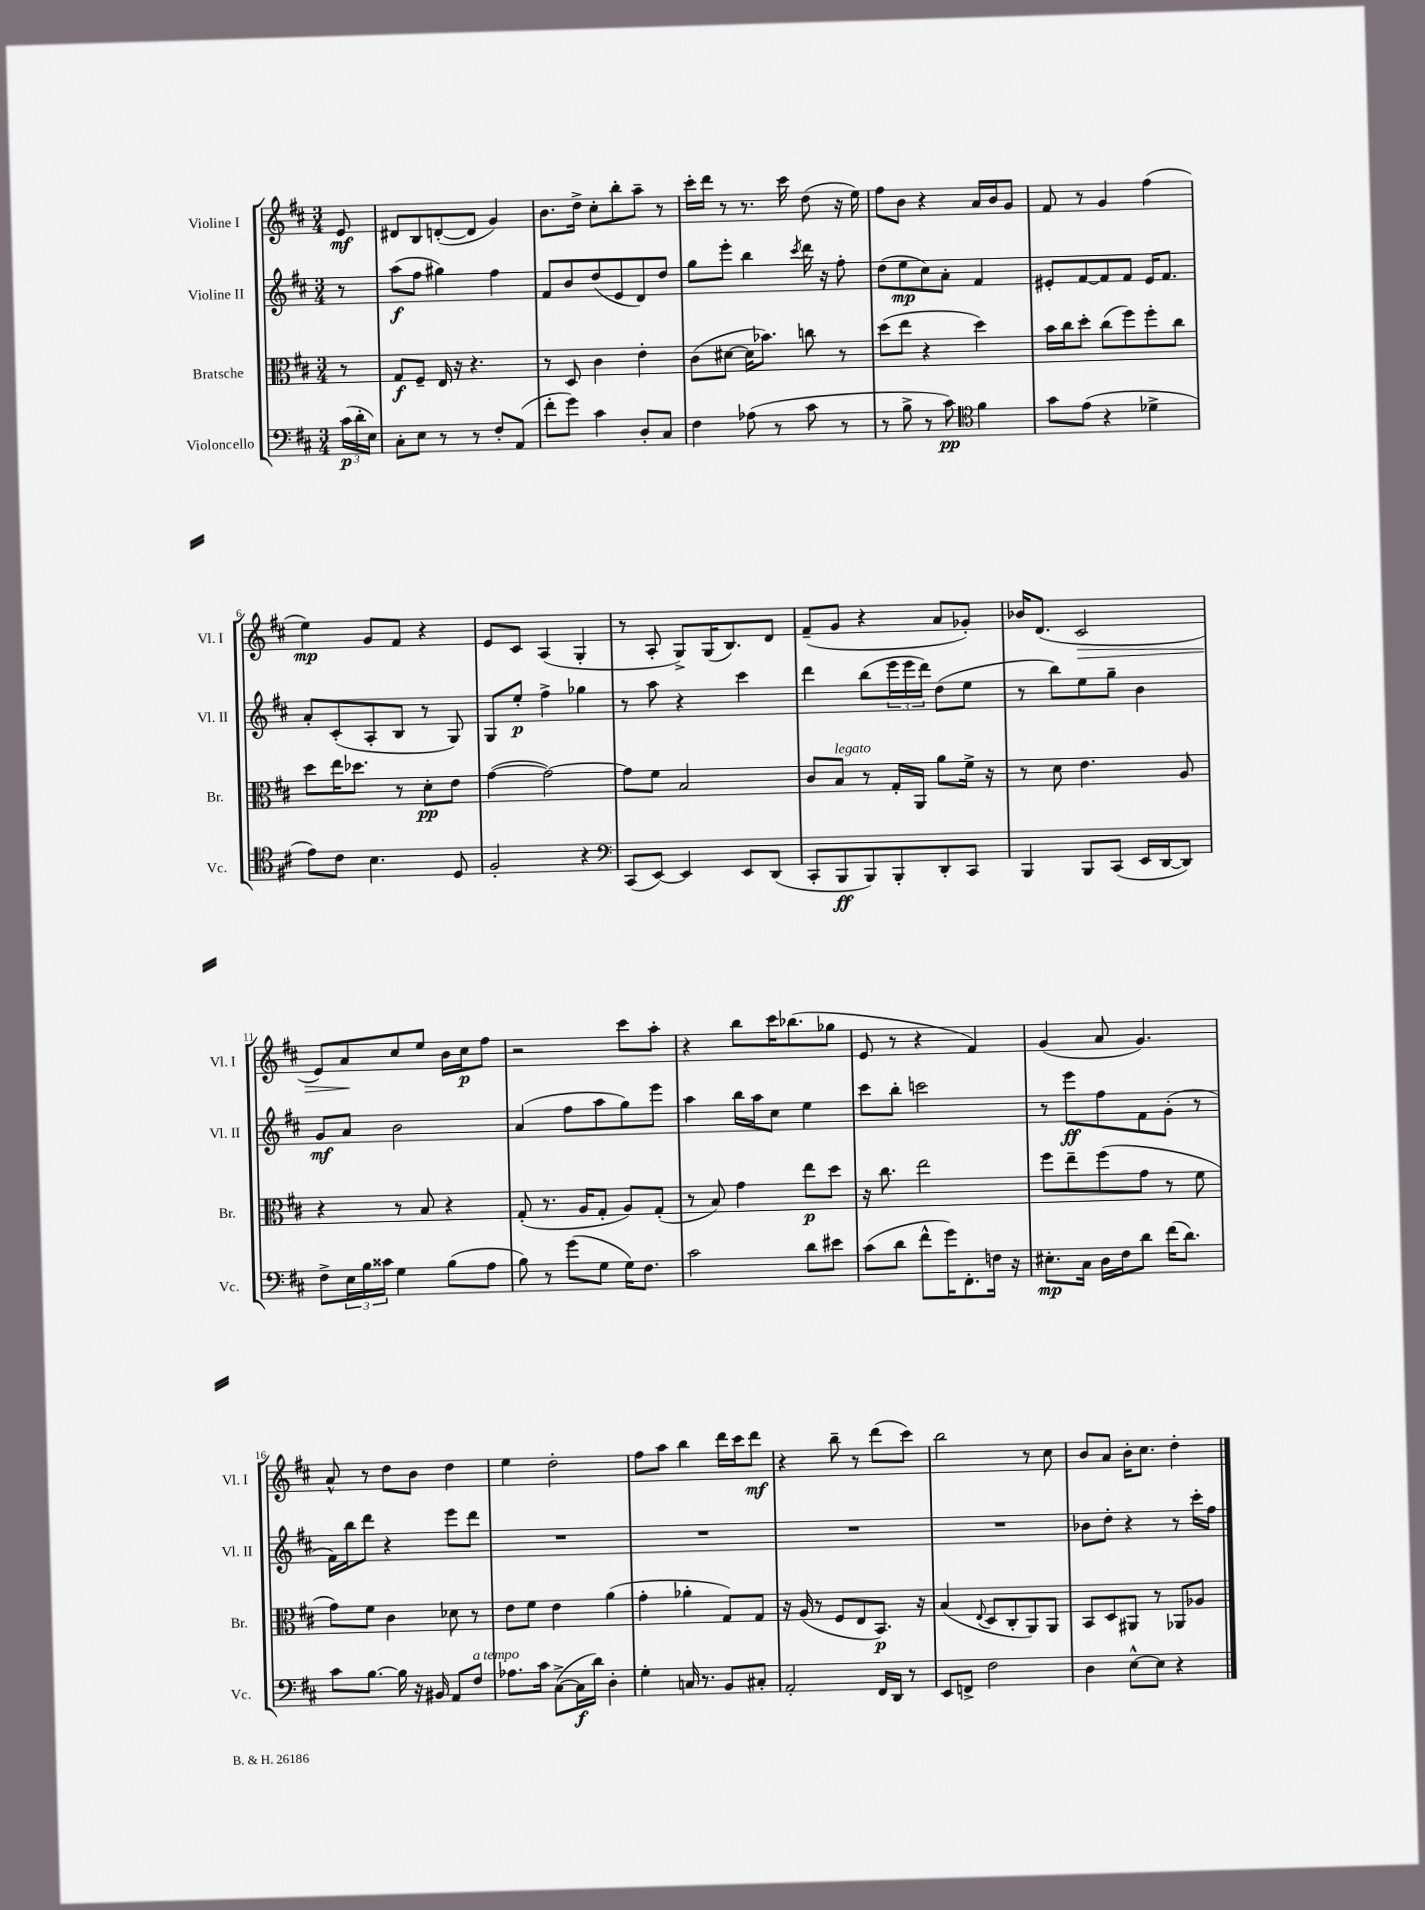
<<
\new StaffGroup <<
\new Staff = "s0" \with { instrumentName = "Violine I" shortInstrumentName = "Vl. I" } {
    \clef treble \key d \major \numericTimeSignature \time 3/4 \partial 8
    e'8\mf |
    dis'8 b8 d'8~-.( d'8 g'4) |
    b'8. d''16-> cis''8-. b''8-. a''8-- r8 |
    cis'''16-. d'''16 r8 r8. cis'''16 d''8( r16 e''16) |
    fis''8 b'8 r4 a'16 b'16 g'8 |
    fis'8 r8 g'4 fis''4( |
    e''4\mp) g'8 fis'8 r4 |
    e'8 cis'8 a4( g4-. |
    r8 a8-. g8->) g16( b8.) d'8 |
    fis'8--( g'8 r4 a'8 ges'8-.) |
    bes'16 d'8.( cis'2\> |
    e'8) a'8\! cis''8 e''8 b'16 cis''16\p fis''8 |
    r2 cis'''8 a''8-. |
    r4 b''8 cis'''16 bes''8.( ges''8 |
    e'8 r8 r4 fis'4) |
    g'4( a'8 g'4.) |
    a'8-^ r8 d''8 b'8 d''4 |
    e''4 d''2-. |
    fis''8 a''8 b''4 d'''16 cis'''16 d'''8\mf |
    r4 b''8-- r8 d'''8( cis'''8) |
    b''2 r8 cis''8 |
    b'8 a'8 b'16-. cis''8. d''4-. \bar "|." |
}
\new Staff = "s1" \with { instrumentName = "Violine II" shortInstrumentName = "Vl. II" } {
    \clef treble \key d \major \numericTimeSignature \time 3/4 \partial 8
    r8 |
    a''8\f( fis''8 gis''4) fis''4 |
    fis'8 b'8 d''8( e'8 d'8) d''8 |
    g''8 e'''8-. b''4 \acciaccatura { cis'''8 } d'''16 r16 fis''8-. |
    d''8( e''8\mp cis''8) a'8-. fis'4 |
    eis'8-. fis'8~ fis'8 fis'8 eis'16 fis'8. |
    a'8-. cis'8-.( a8-. b8 r8 g8) |
    g8 e''8-.\p fis''4-> ges''4 |
    r8 a''8 r4 cis'''4 |
    d'''4 b''8( \tuplet 3/2 { e'''16 e'''16 d'''16) } d''8( e''8 |
    r8 b''8) e''8 g''8-- b'4 |
    g'8\mf a'8 b'2 |
    a'4( fis''8 a''8 g''8) e'''8 |
    a''4 b''16 a''16 cis''8 e''4 |
    cis'''8 b''8-. c'''2 |
    r8 e'''8\ff fis''8 fis'8 g'8-.( r8 |
    fis'16) b''16 d'''8 r4 e'''8 d'''8 |
    R2. |
    R2. |
    R2. |
    R2. |
    bes'8 d''8-. r4 r8 cis'''16-. fis''16 \bar "|." |
}
\new Staff = "s2" \with { instrumentName = "Bratsche" shortInstrumentName = "Br." } {
    \clef alto \key d \major \numericTimeSignature \time 3/4 \partial 8
    r8 |
    g8\f fis8-- e16 r16 r4. |
    r8 d8 cis'4 e'4-. |
    cis'8( dis'8~ dis'16 bes'8.) c''8 r8 |
    d''8( e''8 r4 d''4) |
    b'16 cis''16 d''8-. cis''8( fis''8) fis''8-. cis''8 |
    d''8 e''16 des''8. r8 d'8-.\pp e'8 |
    g'4~( g'2~) |
    g'8 fis'8 b2 |
    cis'8 b8^\markup { \italic "legato" } r8 g16-. a,16 a'8 fis'16-> r16 |
    r8 d'8 e'4. a8 |
    r4 r8 b8 r4 |
    g8-.( r8. a16 g8-. a8) g8-.( |
    r8 b8) g'4 e''8\p d''8 |
    r16 cis''8. e''2 |
    fis''8 e''8-- fis''8( g'8 r8 fis'8 |
    g'8) fis'8 cis'4 des'8 r8 |
    e'8 fis'8 e'4 a'4( |
    g'4-. aes'4-. g8) g8 |
    r16 a16( r8 fis8 e8 b,8.\p) r16 |
    b4( \appoggiatura { e8 } d8 cis8-. a,8) a,8 |
    b,8 d8 ais,8 r8 aes,8 aes8 \bar "|." |
}
\new Staff = "s3" \with { instrumentName = "Violoncello" shortInstrumentName = "Vc." } {
    \clef bass \key d \major \numericTimeSignature \time 3/4 \partial 8
    \tuplet 3/2 { cis'16\p( d'16-. e16) } |
    cis8-. e8 r8 r8 fis8-. a,8( |
    fis'8-. g'8) cis'4 d8-. cis8 |
    fis4 aes8( r8 cis'8 r8 |
    r8 b8-> r8 cis'8\pp) \clef tenor fis'4 |
    g'8 e'8( r4 des'4-> |
    e'8) cis'8 b4. d8 |
    fis2-. r4 |
    \clef bass cis,8( e,8~) e,4 e,8 d,8( |
    cis,8-. b,,8\ff b,,8) b,,8-. d,8-. cis,8 |
    b,,4 b,,8 cis,8( e,16 d,16~ d,8) |
    fis8-> \tuplet 3/2 { e16 b16 cisis'16 } g4 b8( a8 |
    b8) r8 g'8( g8 g16) fis8. |
    cis'2 d'8 eis'8 |
    cis'8( d'8 fis'8-^ g'16) fis,8.-. f16 r16 |
    eis8.-.\mp cis16 d16 fis16 d'8 fis'16( d'8.) |
    cis'8 b8.~ b16 r16 bis,16 a,8 fis8^\markup { \italic "a tempo" } |
    aes8. cis'16 cis8~->( cis16\f d'16) d4-. |
    g4-. c16 r8. b,8 cis8-. |
    a,2-. fis,16 d,16 r8 |
    e,8 f,8-> fis2 |
    d4 e8~-^ e8 r4 \bar "|." |
}
>>
>>
